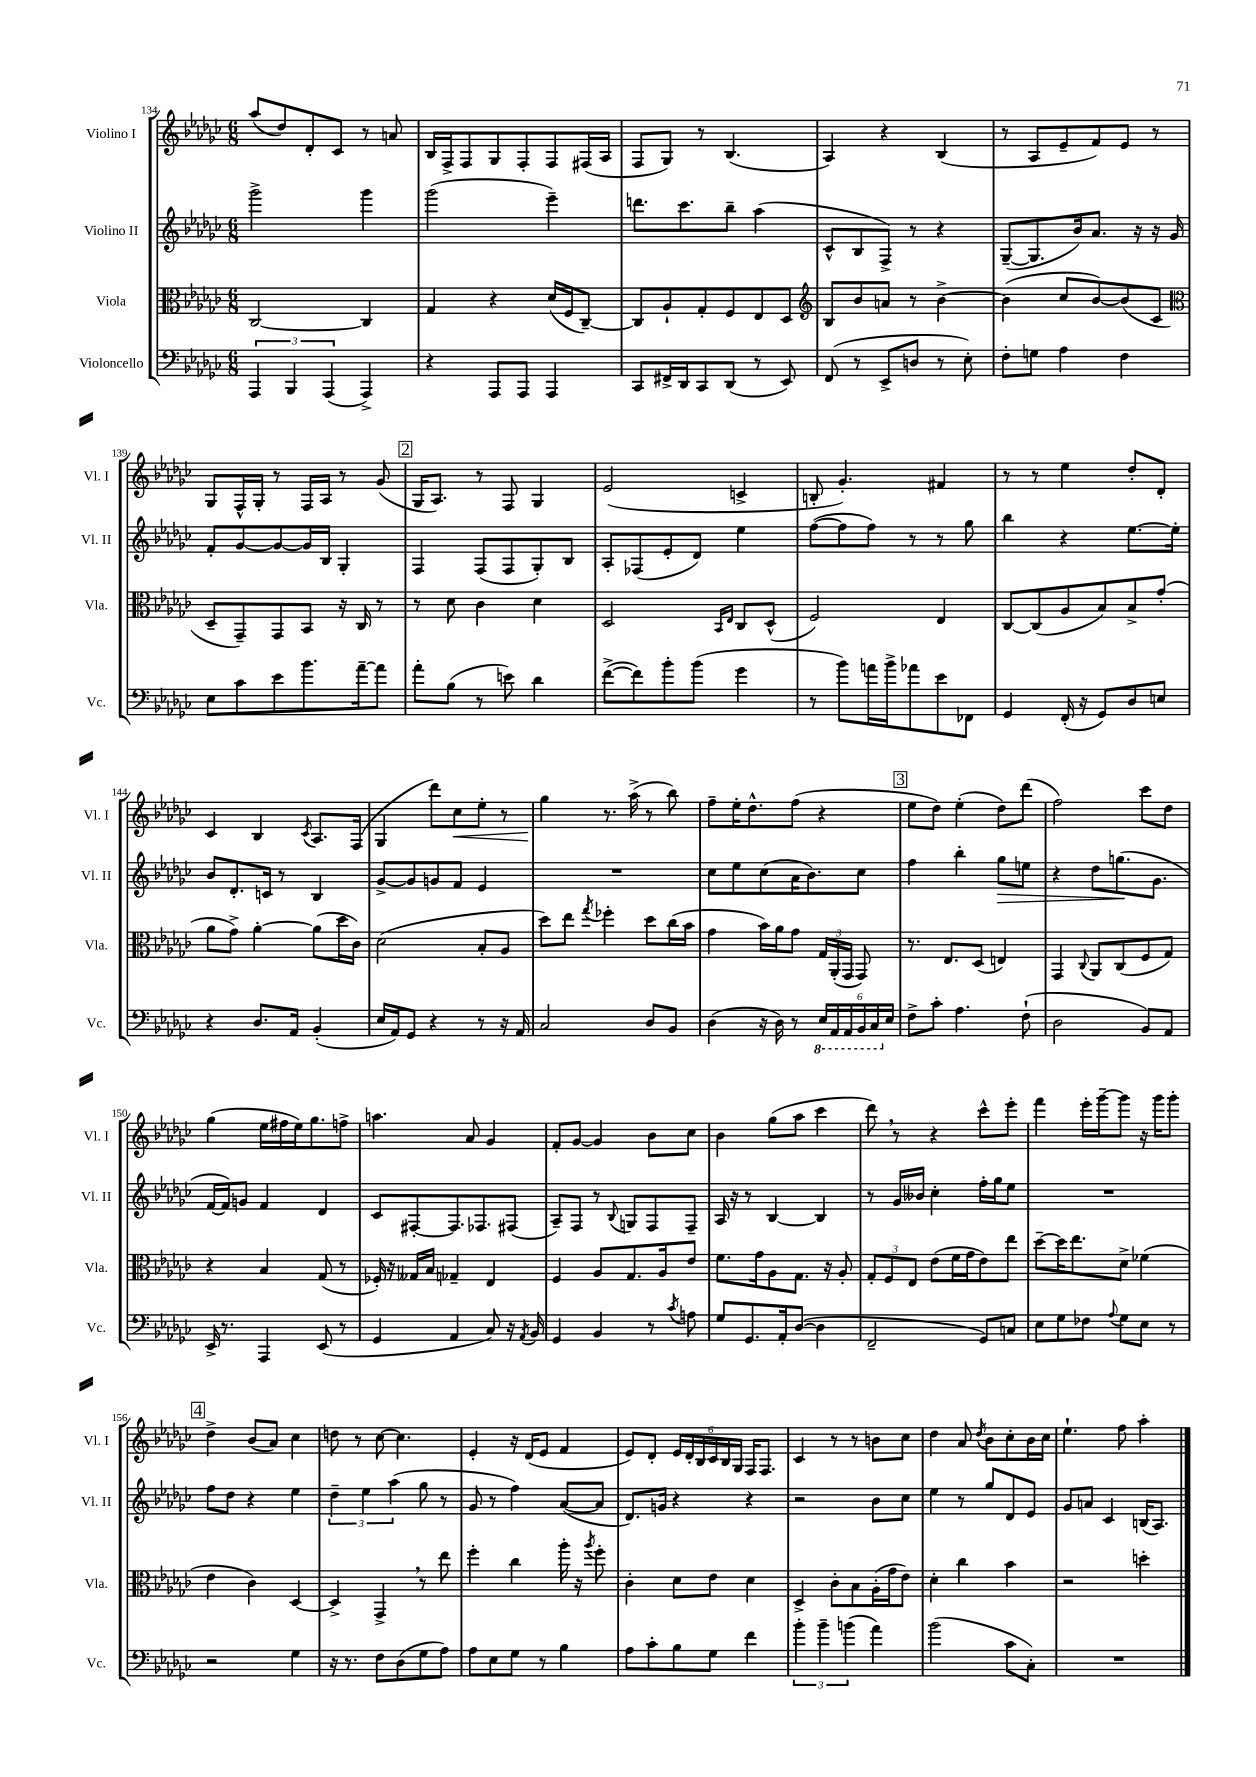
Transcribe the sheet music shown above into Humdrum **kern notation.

**kern	**kern	**kern	**dynam	**kern	**dynam
*part4	*part3	*part2	*part2	*part1	*part1
*staff4	*staff3	*staff2	*staff2	*staff1	*staff1
*I"Violoncello	*I"Viola	*I"Violino II	*	*I"Violino I	*
*I'Vc.	*I'Vla.	*I'Vl. II	*	*I'Vl. I	*
*clefF4	*clefC3	*clefG2	*	*clefG2	*
*k[b-e-a-d-g-c-]	*k[b-e-a-d-g-c-]	*k[b-e-a-d-g-c-]	*	*k[b-e-a-d-g-c-]	*
*M6/8	*M6/8	*M6/8	*	*M6/8	*
=134	=134	=134	=134	=134	=134
6AAA-/	[2C-/	2ggg-^\	.	(8aa-/L	.
.	.	.	.	8dd-/)	.
6BBB-/	.	.	.	.	.
.	.	.	.	8d-'/	.
(6AAA-/	.	.	.	.	.
.	.	.	.	8c-/J	.
4AAA-^/)	4C-/]	4ggg-\	.	8r	.
.	.	.	.	8an/	.
=135	=135	=135	=135	=135	=135
4r	4G-/	(2ggg-\	.	16B-/LL	.
.	.	.	.	16F^/J	.
.	.	.	.	8F/	.
8AAA-/L	4r	.	.	8G-/	.
8AAA-/J	.	.	.	8F'/	.
4AAA-/	(16d-/LL	4eee-~\)	.	8F/	.
.	16F/J	.	.	.	.
.	[8C-~/J)	.	.	(16F#X/L	.
.	.	.	.	16A-/JJ	.
=136	=136	=136	=136	=136	=136
8CC-/L	8C-/L]	8.dddn\L	.	8F/L	.
16FF#X^/L	8A-`/	.	.	8G-/J)	.
16DD-/J	.	8.ccc-\	.	.	.
8CC-/	8G-'/	.	.	8r	.
(8DD-/J	8F/	8bb-~\J	.	(4.B-/	.
8r	8E-/	(4aa-\	.	.	.
8EE-/)	8D-/J	.	.	.	.
=137	=137	=137	=137	=137	=137
*	*clefG2	*	*	*	*
(8FF/	8B-/L	8c-^^/L	.	4A-/)	.
8r	8b-/	8B-/	.	.	.
8EE-^/L	8an/J	8F^/J)	.	4r	.
8Dn/J	8r	8r	.	.	.
8r	[4b-^\	4r	.	(4B-/	.
8E-'\)	.	.	.	.	.
=138	=138	=138	=138	=138	=138
8F'\L	(4b-\]	([8G-~/L	.	8r	.
8Gn\J	.	8.G-/]	.	8A-/L	.
4A-\	8cc-/L	.	.	8e-~/	.
.	.	16b-/k)	.	.	.
.	[8b-/)	8.a-/J	.	8f/)	.
4F\	(8b-/]	.	.	8e-/J	.
.	.	16r	.	.	.
.	8c-/J	16r	.	8r	.
.	.	16g-/	.	.	.
!!LO:LB:g=z
=139	=139	=139	=139	=139	=139
*	*clefC3	*	*	*	*
8E-\L	8D-~/L	8f'/L	.	8G-/L	.
8c-\	8GG-~/)	[8g-/	.	16F^^/L	.
.	.	.	.	16G-'/JJ	.
8e-\	8GG-/	8g-/_	.	8r	.
8.b-\	8BB-/J	16g-/L]	.	16F/LL	.
.	.	16B-/JJ	.	16A-/JJ	.
.	16r	4G-'/	.	8r	.
[16a-~\k	16C-/	.	.	.	.
8a-\J]	8r	.	.	(8g-/	.
!!LO:REH:place=s1:t=2
=140	=140	=140	=140	=140	=140
8a-'\L	8r	4F/	.	16G-/KL	.
.	.	.	.	8.A-/J)	.
(8B-\J	8d-\	.	.	.	.
8r	4c-\	(8F/L	.	8r	.
8en\)	.	8F/	.	8F/	.
4d-\	4d-\	8G-'/)	.	4G-/	.
.	.	8B-/J	.	.	.
=141	=141	=141	=141	=141	=141
([8f^\L	2D-/	8A-'/L	.	(2e-/	.
8f\])	.	(8F-X/	.	.	.
8b-'\	.	8e-'/	.	.	.
(8b-\J	.	8d-/J)	.	.	.
.	16qqBB-/LL	.	.	.	.
.	16qqE-/JJ	.	.	.	.
4g-\	8C-/L	4ee-\	.	4cn^/	.
.	(8D-^^/J	.	.	.	.
=142	=142	=142	=142	=142	=142
8r	2F/)	([8ff\L	.	8Bn'/	.
8b-\L)	.	8ff\]	.	4.g-'/)	.
16an\L	.	8ff\J)	.	.	.
16b-^\J	.	.	.	.	.
8a-X\	.	8r	.	.	.
8e-\	4E-/	8r	.	4f#X/	.
8FF-X\J	.	8gg-\	.	.	.
=143	=143	=143	=143	=143	=143
4GG-/	[8C-/L	4bb-\	.	8r	.
.	(8C-/]	.	.	8r	.
(16FF'/	8A-/	4r	.	4ee-\	.
16r	.	.	.	.	.
8GG-/L)	8B-/)	.	.	.	.
8D-/	8B-^/	[8.ee-\L	.	8dd-'/L	.
8En/J	(8g-'/J	.	.	8d-'/J	.
.	.	16ee-'\Jk]	.	.	.
!!LO:LB:g=z
=144	=144	=144	=144	=144	=144
4r	8a-\L	8b-/L	.	4c-/	.
.	8g-^\J)	8.d-'/	.	.	.
8.D-/L	[4a-'\	.	.	4B-/	.
.	.	16cn/Jk	.	.	.
.	.	8r	.	.	.
16AA-/Jk	.	.	.	.	.
.	.	.	.	8qc-/	.
(4BB-'/	(8a-\L]	4B-/	.	8.A-/L	.
.	16dd-\L	.	.	.	.
.	16c-\JJ)	.	.	(16F/Jk	.
=145	=145	=145	=145	=145	=145
16E-/LL	(2d-\	[8g-^/L	.	4G-/	.
16AA-/J)	.	.	.	.	.
8GG-/J	.	8g-/]	.	.	.
4r	.	8gn/	.	8ddd-\L)	.
!	!	!	!	!	!LO:HP:b
.	.	8f/J	.	8cc-\	<
8r	8B-'/L	4e-/	.	8ee-'\J	.
16r	8A-/J	.	.	8r	.
16AA-/	.	.	.	.	.
=146	=146	=146	=146	=146	=146
2C-/	8dd-\L)	2.r	.	4gg-\	.
.	8ee-\J	.	.	.	.
.	8qgg-/	.	.	.	.
.	4ff-X'\	.	.	8.r	[
.	.	.	.	(16aa-^\	.
8D-/L	8dd-\L	.	.	8r	.
8BB-/J	(16cc-\L	.	.	8bb-\)	.
.	16b-\JJ	.	.	.	.
=147	=147	=147	=147	=147	=147
(4D-\	4g-\	8cc-\L	.	8ff~\L	.
.	.	8ee-\	.	16ee-'\K	.
.	.	.	.	8.dd-^^\	.
16r	16b-\LL)	(8cc-\	.	.	.
16D-\)	16a-\J	.	.	.	.
8r	8g-\J	16a-\K	.	(8ff\J	.
.	.	8.b-\)	.	.	.
*8ba	*	*	*	*	*
24EE-/LL	24G-/LL	.	.	4r	.
24AAA-/	(24AA-'/	.	.	.	.
24AAA-/	24GG-/JJ	.	.	.	.
24BBB-/	8GG-/)	8cc-\J	.	.	.
24CC-/	.	.	.	.	.
*X8ba	*	*	*	*	*
24E-/JJ	.	.	.	.	.
!!LO:REH:place=s1:t=3
=148	=148	=148	=148	=148	=148
8F^\L	8.r	4ff\	.	8ee-\L	.
8c-'\J	.	.	.	8dd-\J)	.
.	8.E-/L	.	.	.	.
4.A-\	.	4bb-'\	.	(4ee-'\	.
.	(8D-/J	.	.	.	.
!	!	!	!LO:HP:b	!	!
.	4En/)	8gg-\L	>	8dd-\L)	.
(8F`\	.	8een\J	.	(8ddd-\J	.
=149	=149	=149	=149	=149	=149
2D-\	4GG-/	4r	.	2ff\)	.
.	8qqC-/	.	.	.	.
.	8AA-/L	8dd-\L	.	.	.
.	(8C-/	(8.ggn\	.	.	.
8BB-/L)	8F/	.	.	8ccc-\L	.
.	.	8.g-\J	]	.	.
8AA-/J	8G-/J)	.	.	8dd-\J	.
!!LO:LB:g=z
=150	=150	=150	=150	=150	=150
16EE-^/	4r	[16f/LL	.	(4gg-\	.
8.r	.	16f/J])	.	.	.
.	.	8gn/J	.	.	.
4AAA-/	4B-/	4f/	.	16ee-\LL	.
.	.	.	.	16ff#X\	.
.	.	.	.	16ee-\J)	.
.	.	.	.	8.gg-\	.
(8EE-/	(8G-/	4d-/	.	.	.
8r	8r	.	.	8ffn^\J	.
=151	=151	=151	=151	=151	=151
4GG-/	16F-X'/)	8c-/L	.	4.aan\	.
.	16r	.	.	.	.
.	16G--X/LL	[8F#X'/	.	.	.
.	16B-/JJ	.	.	.	.
4AA-/	4G-X~/	8.F#/]	.	.	.
.	.	.	.	8a-/	.
.	.	8.F-X/	.	.	.
8C-/)	4E-/	.	.	4g-/	.
16r	.	(8F#X/J	.	.	.
8qAA-/	.	.	.	.	.
16BB-/	.	.	.	.	.
=152	=152	=152	=152	=152	=152
4GG-/	4F/	8A-~/L)	.	8f'/L	.
.	.	8F/J	.	[8g-/J	.
4BB-/	8A-/L	8r	.	4g-/]	.
.	.	8qqB-/	.	.	.
.	8.G-/	8Gn/L	.	.	.
8r	.	8F/	.	8b-\L	.
.	16A-/k	.	.	.	.
8qc-/	.	.	.	.	.
8An\	8e-/J	8F~/J	.	8cc-\J	.
=153	=153	=153	=153	=153	=153
8G-/L	8.f\L	16A-/	.	4b-\	.
.	.	16r	.	.	.
8.GG-/	.	8r	.	.	.
.	16g-\k	.	.	.	.
.	8A-\	[4B-/	.	(8gg-\L	.
16AA-'/k	.	.	.	.	.
([8D-/J	8.G-\J	.	.	8aa-\J	.
4D-\]	.	4B-/]	.	4ccc-\	.
.	16r	.	.	.	.
.	8A-'/	.	.	.	.
=154	=154	=154	=154	=154	=154
2FF~/	12G-'/L	8r	.	8ddd-,\)	.
.	12F/	.	.	.	.
.	.	16g-/LL	.	8r	.
.	12E-/J	.	.	.	.
.	.	16b--X/JJ	.	.	.
.	(8e-\L	4cc-'\	.	4r	.
.	16f\L	.	.	.	.
.	16g-\J	.	.	.	.
8GG-/L)	8e-\)	16ff'\LL	.	8ccc-^^\L	.
.	.	16gg-\J	.	.	.
8Cn/J	8ee-\J	8ee-\J	.	8eee-'\J	.
=155	=155	=155	=155	=155	=155
8E-\L	[8dd-~\L	2.r	.	4fff\	.
8G-\	16dd-\K]	.	.	.	.
.	8.ee-\	.	.	.	.
8F-X\J	.	.	.	16eee-'\LL	.
.	.	.	.	[16ggg-~\J	.
8qqA-/	.	.	.	.	.
8G-\L	8d-^\J	.	.	8ggg-\J]	.
8E-\J	(4f-X\	.	.	16r	.
.	.	.	.	16ggg-\KL	.
8r	.	.	.	8ggg-'\J	.
!!LO:LB:g=z
!!LO:REH:place=s1:t=4
=156	=156	=156	=156	=156	=156
2r	4e-\	8ff\L	.	4dd-^\	.
.	.	8dd-\J	.	.	.
.	4c-\)	4r	.	(8b-/L	.
.	.	.	.	8a-/J)	.
4G-\	[4D-/	4ee-\	.	4cc-\	.
=157	=157	=157	=157	=157	=157
16r	4D-^/]	6dd-~\	.	8ddn\	.
8.r	.	.	.	.	.
.	.	.	.	8r	.
.	.	6ee-\	.	.	.
8F\L	4GG-^,/	.	.	[8cc-\	.
.	.	(6aa-\	.	.	.
(8D-\	.	.	.	4.cc-\]	.
8G-\	8r	8gg-\	.	.	.
8A-\J)	8ee-\	8r	.	.	.
=158	=158	=158	=158	=158	=158
8A-\L	4ff'\	8g-/	.	4e-'/	.
8E-\	.	8r	.	.	.
8G-\J	4cc-\	4ff\)	.	16r	.
.	.	.	.	(16d-/KL	.
8r	.	.	.	8e-/J	.
4B-\	16aa-'\	([8a-/L	.	4f/	.
.	16r	.	.	.	.
.	8qaa-/	.	.	.	.
.	8ff'\	8a-/J]	.	.	.
=159	=159	=159	=159	=159	=159
8A-\L	4c-'\	8.d-/L)	.	8e-/L)	.
8c-'\	.	.	.	8d-'/J	.
.	.	16gn/Jk	.	.	.
8B-\	8d-\L	4r	.	24e-/LL	.
.	.	.	.	24d-'/	.
.	.	.	.	24B-/	.
8G-\J	8e-\J	.	.	24c-/	.
.	.	.	.	24B-/	.
.	.	.	.	24G-/JJ	.
4f\	4d-\	4r	.	16F/KL	.
.	.	.	.	8.F/J	.
=160	=160	=160	=160	=160	=160
6b-'\	4D-^/	2r	.	4c-/	.
6b-~\	.	.	.	.	.
.	8c-'\L	.	.	8r	.
(6bn\	.	.	.	.	.
.	8B-\	.	.	8r	.
4a-\)	(16A-'\L	8b-\L	.	8bn\L	.
.	16g-\J	.	.	.	.
.	8e-\J)	8cc-\J	.	8cc-\J	.
=161	=161	=161	=161	=161	=161
(2b-\	4d-'\	4ee-\	.	4dd-\	.
.	4cc-\	8r	.	8a-/	.
.	.	.	.	8qdd-/	.
.	.	8gg-/L	.	8b-\L	.
8c-\L	4b-\	8d-/	.	8cc-'\	.
8C-'\J)	.	8e-/J	.	16b-\L	.
.	.	.	.	16cc-\JJ	.
=162	=162	=162	=162	=162	=162
2.r	2r	8g-/L	.	4.ee-`\	.
.	.	8an/J	.	.	.
.	.	4c-/	.	.	.
.	.	.	.	8ff\	.
.	4ddn'\	(16Bn/KL	.	4aa-'\	.
.	.	8.A-/J)	.	.	.
==	==	==	==	==	==
*-	*-	*-	*-	*-	*-
